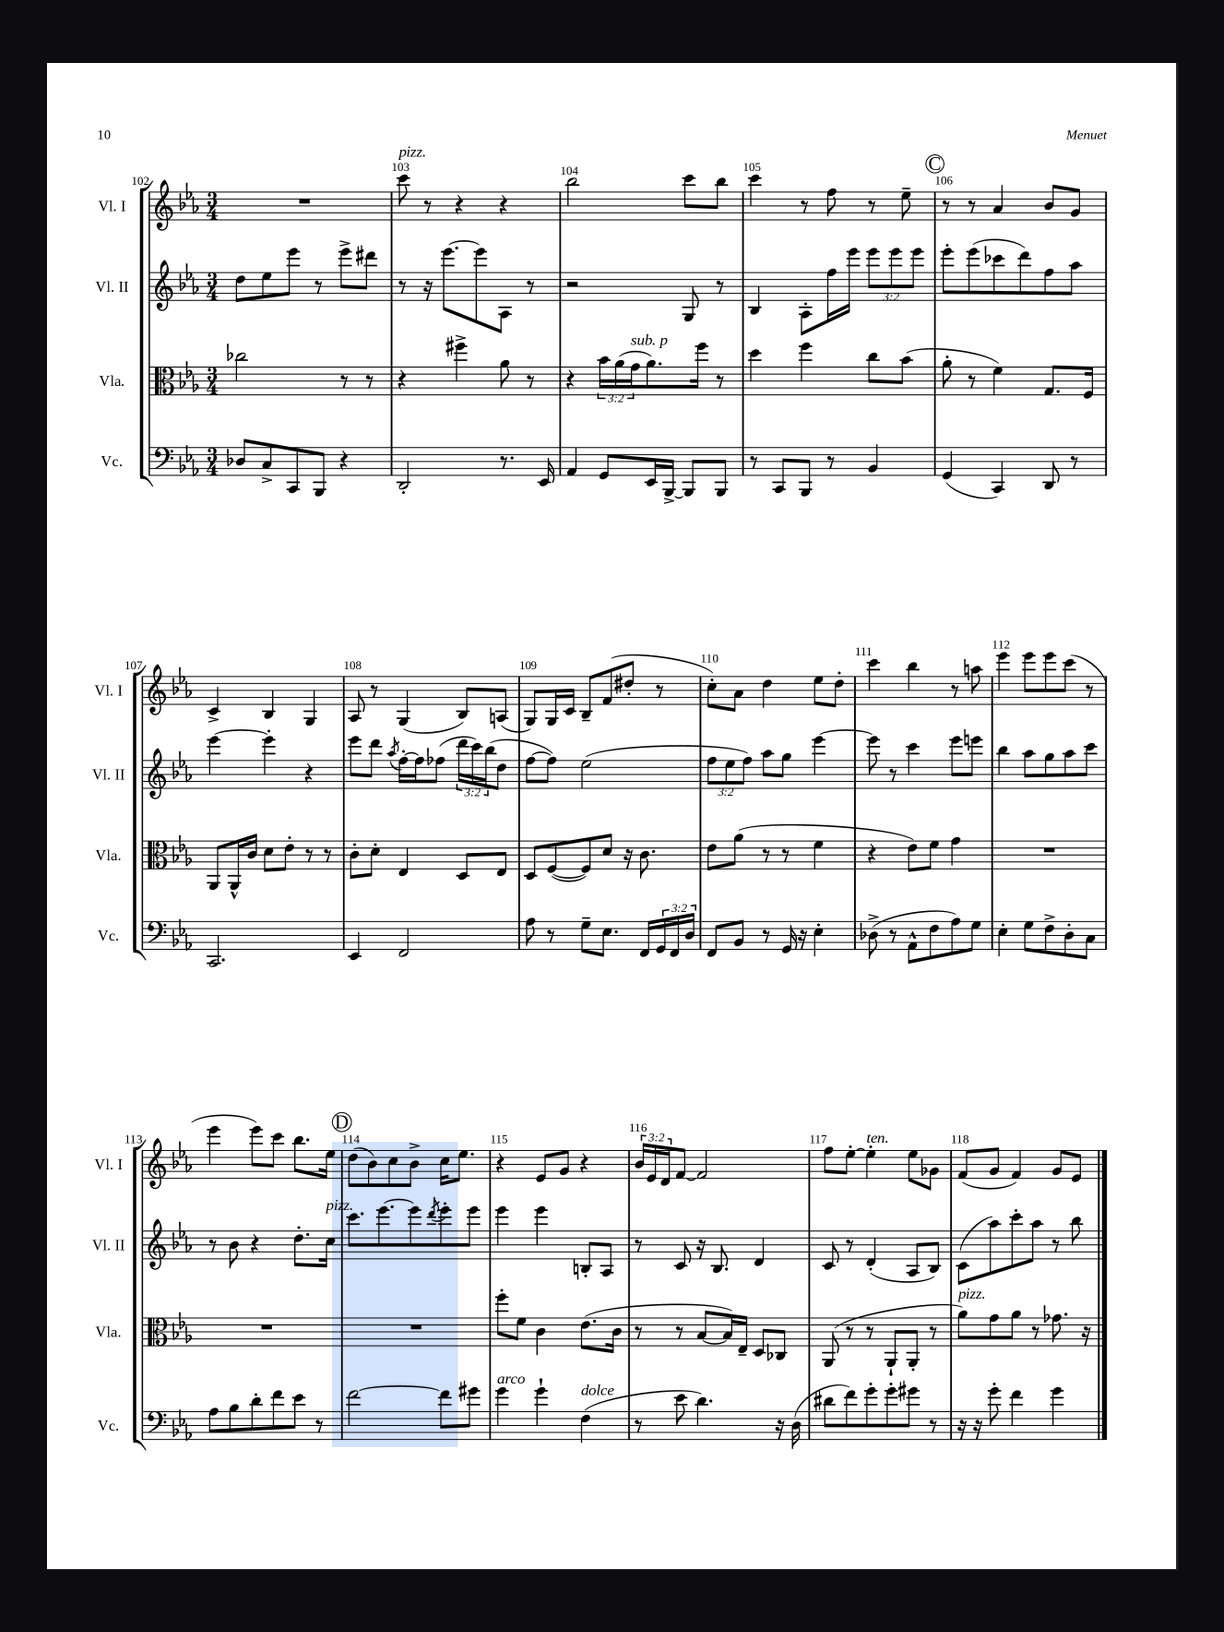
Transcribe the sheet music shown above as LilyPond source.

<<
\new StaffGroup <<
\new Staff = "s0" \with { instrumentName = "Vl. I" shortInstrumentName = "Vl. I" } {
    \clef treble \key ees \major \numericTimeSignature \time 3/4 \override Staff.TupletNumber.text = #tuplet-number::calc-fraction-text
    R2. |
    c'''8^\markup { \italic "pizz." } r8 r4 r4 |
    bes''2 c'''8 bes''8 |
    c'''4 r8 f''8 r8 ees''8-- |
    \mark \markup { \circle "C" } r8 r8 aes'4 bes'8 g'8 |
    c'4-> bes4 g4 |
    aes8 r8 g4( bes8) a8( |
    g8) g16 c'16 bes8-- f'8( dis''8-. r8 |
    c''8-.) aes'8 d''4 ees''8 d''8-. |
    c'''4 bes''4 r8 a''8 |
    ees'''4 ees'''8 ees'''8 c'''8( r8 |
    ees'''4 ees'''8) c'''8 bes''8. ees''16 |
    \mark \markup { \circle "D" } d''8( bes'8) c''8 bes'8-> c''16 ees''8. |
    r4 ees'8 g'8 r4 |
    \tuplet 3/2 { bes'16 ees'16 d'16 } f'8~ f'2 |
    f''8 ees''8~-. ees''4-.^\markup { \italic "ten." } ees''8 ges'8 |
    f'8( g'8 f'4) g'8 ees'8 \bar "|." |
}
\new Staff = "s1" \with { instrumentName = "Vl. II" shortInstrumentName = "Vl. II" } {
    \clef treble \key ees \major \numericTimeSignature \time 3/4 \override Staff.TupletNumber.text = #tuplet-number::calc-fraction-text
    d''8 ees''8 ees'''8 r8 ees'''8-> dis'''8 |
    r8 r16 ees'''8.~ ees'''8 aes8 r8 |
    r2 g8 r8 |
    bes4 aes8-. f''16 ees'''16 \tuplet 3/2 { ees'''8 ees'''8 ees'''8 } |
    \mark \markup { \circle "C" } ees'''8-. ees'''8( ces'''8 d'''8) f''8 aes''8 |
    ees'''4~ ees'''4-. r4 |
    ees'''8 d'''8 \acciaccatura { aes''8 } f''16~-. f''16 fes''8( \tuplet 3/2 { d'''16 c'''16) bes''16( } d''8 |
    f''8~ f''8) ees''2( |
    \tuplet 3/2 { f''8 ees''8 f''8) } aes''8 g''8 ees'''4~ |
    ees'''8 r8 c'''4 ees'''8 e'''8 |
    bes''4 aes''8 g''8 aes''8 c'''8 |
    r8 bes'8 r4 d''8.-. c''16^\markup { \italic "pizz." } |
    \mark \markup { \circle "D" } c'''8. ees'''8.~ ees'''8 \acciaccatura { d'''8 } ees'''8-. ees'''8 |
    ees'''4 ees'''4 b8-. aes8 |
    r8 c'8 r16 bes8. d'4 |
    c'8 r8 d'4-.( aes8 bes8) |
    c'8( aes''8) c'''8-. aes''8 r8 bes''8 \bar "|." |
}
\new Staff = "s2" \with { instrumentName = "Vla." shortInstrumentName = "Vla." } {
    \clef alto \key ees \major \numericTimeSignature \time 3/4 \override Staff.TupletNumber.text = #tuplet-number::calc-fraction-text
    ces''2 r8 r8 |
    r4 fis''4-> aes'8 r8 |
    r4 \tuplet 3/2 { bes'16 aes'16( g'16^\markup { \italic "sub. p" } } aes'8.) f''16 r8 |
    d''4 f''4 c''8 bes'8( |
    \mark \markup { \circle "C" } aes'8-. r8 f'4) g8. f16 |
    aes,8 aes,16-^ c'16 d'8 ees'8-. r8 r8 |
    c'8-. d'8-. ees4 d8 ees8 |
    d8 f8~( f8) d'8 r16 c'8. |
    ees'8 aes'8( r8 r8 f'4 |
    r4 ees'8) f'8 g'4 |
    R2. |
    R2. |
    \mark \markup { \circle "D" } R2. |
    f''8-. f'8 c'4 ees'8.( c'16 |
    r8 r8 bes8~ bes16) ees16-- d8 ces8 |
    aes,8( r8 r8 aes,8-! aes,8-. r8 |
    aes'8^\markup { \italic "pizz." }) g'8 aes'8 r8 ges'8. r16 \bar "|." |
}
\new Staff = "s3" \with { instrumentName = "Vc." shortInstrumentName = "Vc." } {
    \clef bass \key ees \major \numericTimeSignature \time 3/4 \override Staff.TupletNumber.text = #tuplet-number::calc-fraction-text
    des8 c8-> c,8 bes,,8 r4 |
    d,2-. r8. ees,16 |
    aes,4 g,8 ees,16 bes,,16~-> bes,,8 bes,,8 |
    r8 c,8 bes,,8 r8 bes,4 |
    \mark \markup { \circle "C" } g,4( c,4) d,8 r8 |
    c,2. |
    ees,4 f,2 |
    aes8 r8 g8-- ees8. f,16 \tuplet 3/2 { g,16 f,16 d16 } |
    f,8 bes,8 r8 g,16 r16 ees4-. |
    des8->( r8 aes,8-^ f8 aes8) g8 |
    ees4-. g8 f8-> d8-. c8 |
    aes8 bes8 d'8-. f'8 ees'8 r8 |
    \mark \markup { \circle "D" } f'2~ f'8 gis'8 |
    g'4^\markup { \italic "arco" } g'4-! f4^\markup { \italic "dolce" }( |
    r8 ees'8 d'4.) r16 d16( |
    dis'8 f'8) g'8-. g'8-. gis'8 r8 |
    r16 r16 g'8-. f'4 g'4 \bar "|." |
}
>>
>>
\layout { \context { \Score currentBarNumber = #102 \override BarNumber.break-visibility = ##(#f #t #t) barNumberVisibility = #all-bar-numbers-visible } }
